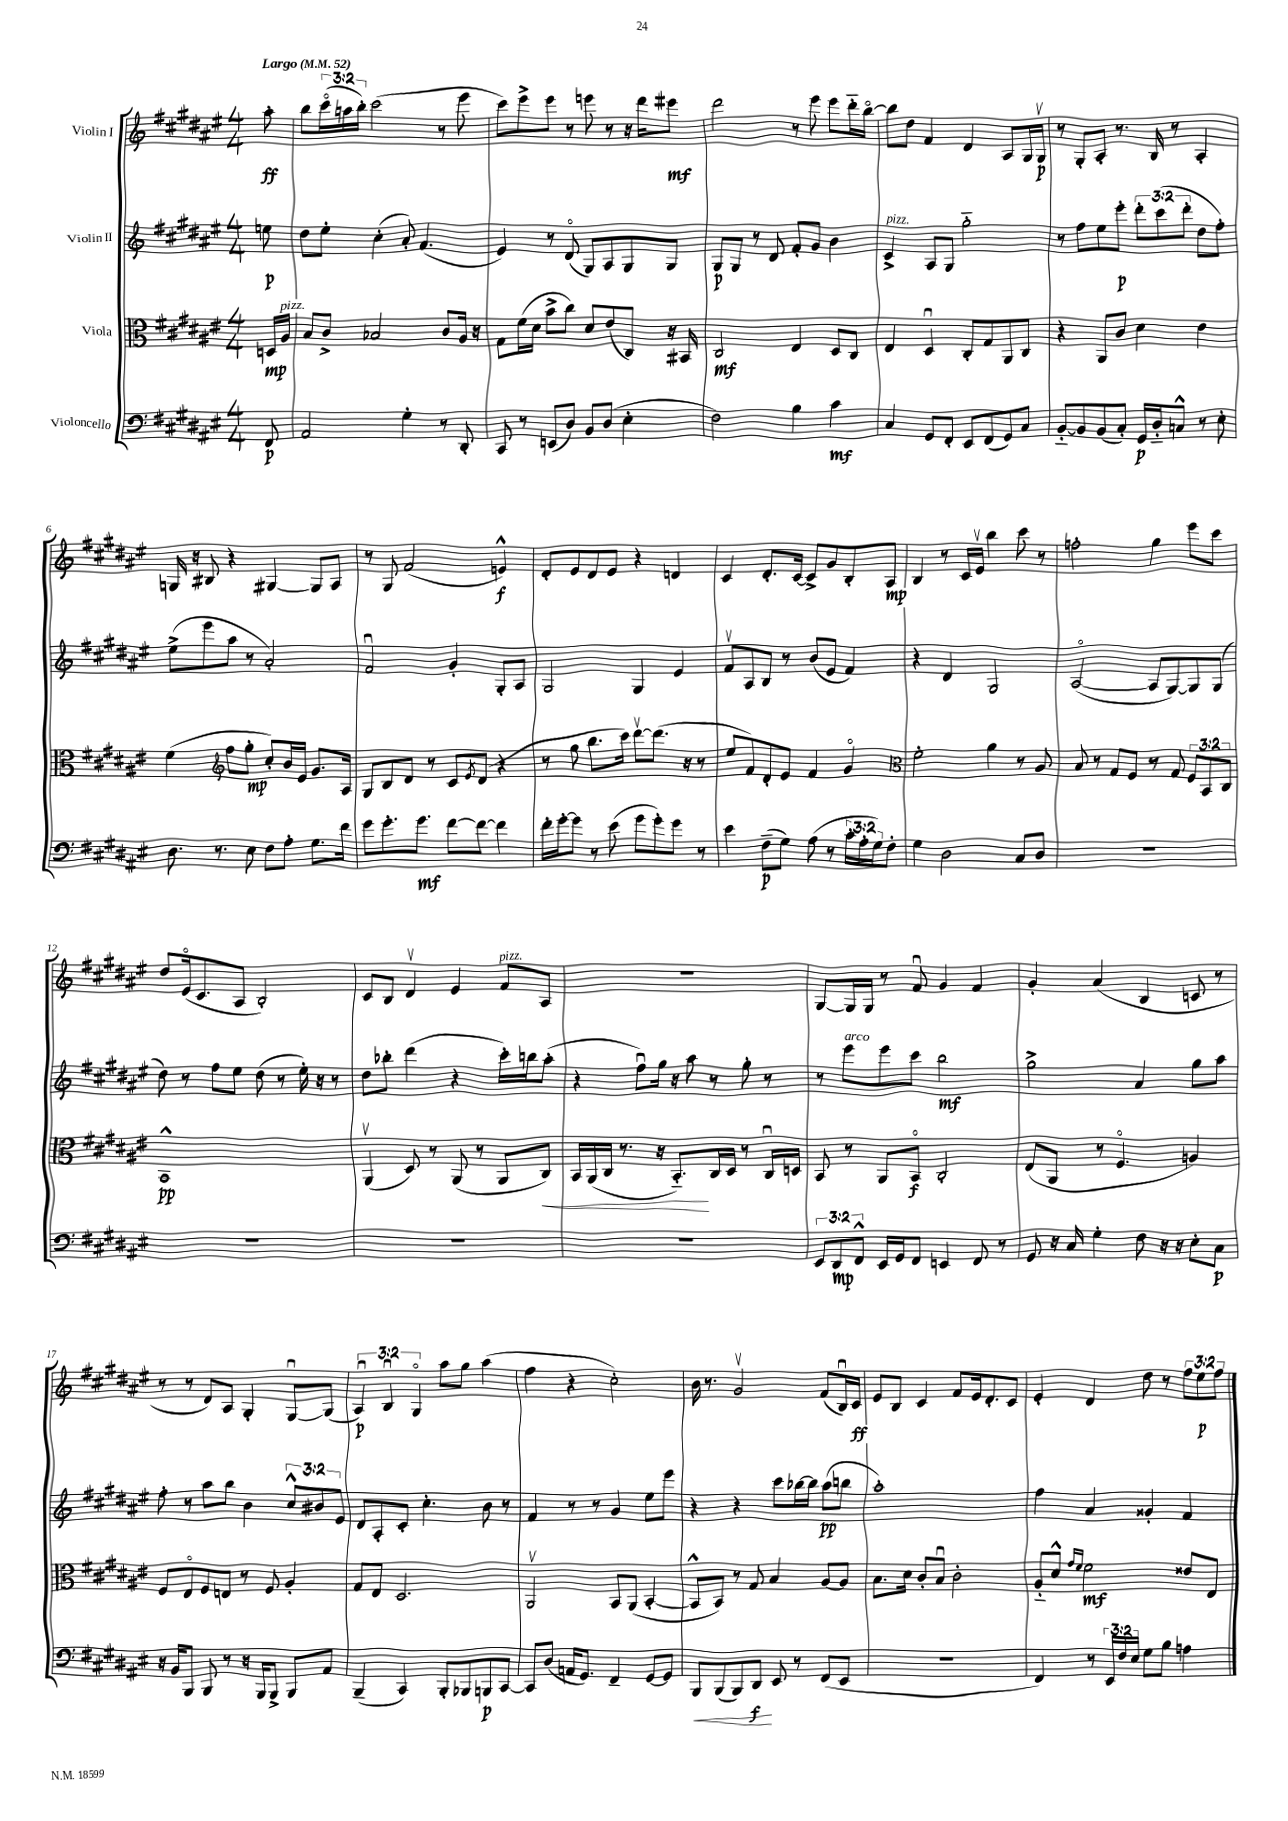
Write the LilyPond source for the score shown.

<<
\new StaffGroup <<
\new Staff = "s0" \with { instrumentName = "Violin I" } {
    \clef treble \key fis \major \numericTimeSignature \time 4/4 \override Staff.TupletNumber.text = #tuplet-number::calc-fraction-text \partial 8 \tempo "Largo" 4 = 52
    ais''8-.\ff |
    b''8 \tuplet 3/2 { cis'''16\flageolet( a''16 b''16-.) } cis'''2( r8 eis'''8 |
    cis'''8) eis'''8-> eis'''8 r8 e'''8 r8 r16 dis'''16 eis'''8\mf |
    dis'''2 r8 eis'''8 eis'''8 dis'''16-_ b''16~\flageolet |
    b''8 dis''8 fis'4 dis'4 ais8 gis16 gis16\upbow\p |
    r8 gis8-. ais8-. r8. b16 r8 ais4-. |
    g16 r16 bis8 r4 gis4~ gis8 ais8 |
    r8 gis8 fis'2( e'4-^\f) |
    dis'8-. eis'8 dis'8 eis'8 r4 d'4 |
    cis'4 dis'8.-. cis'16~ cis'8-> gis'8 b8-. ais8\mp |
    b4 r8 cis'16 eis'16\upbow b''4 cis'''8 r8 |
    f''2-. gis''4 eis'''8 cis'''8 |
    dis''8 eis'16\flageolet( cis'8. ais8 b2-.) |
    cis'8 b8 dis'4\upbow eis'4 fis'8^\markup { \italic "pizz." } ais8 |
    R1 |
    gis8~ gis16 gis16 r8 fis'8\downbow gis'4 fis'4 |
    gis'4-. ais'4( b4 c'8 r8 |
    r8 r8 dis'8) ais8 gis4-. gis8~\downbow gis8( |
    \tuplet 3/2 { ais4\downbow\p) b4\downbow gis4\flageolet } ais''8 gis''8 ais''4( |
    fis''4 r4 cis''2-.) |
    b'16 r8. gis'2\upbow fis'8( b16\downbow) cis'16\ff |
    eis'8 b8 cis'4 fis'8 eis'16 dis'8.-. cis'8 |
    eis'4-. dis'4 dis''8 r8 \tuplet 3/2 { fis''8 eis''8\p fis''8 } \bar "|." |
}
\new Staff = "s1" \with { instrumentName = "Violin II" } {
    \clef treble \key fis \major \numericTimeSignature \time 4/4 \override Staff.TupletNumber.text = #tuplet-number::calc-fraction-text \partial 8
    e''8\p |
    dis''8 eis''8-. cis''4-.( ais'8-.) fis'4.( |
    eis'4) r8 dis'8\flageolet( gis8) ais8 gis8 gis8 |
    gis8\p gis8 r8 dis'8 fis'8-. gis'8 b'4 |
    cis'4->^\markup { \italic "pizz." } ais8 gis8 gis''2-_ |
    r8 fis''8 eis''8 eis'''8-.\p \tuplet 3/2 { dis'''8-. cis'''8( dis'''8-. } dis''8 fis''8-.) |
    eis''8->( eis'''8 ais''8 r8 ais'2-.) |
    fis'2\downbow gis'4-. gis8-. ais8 |
    gis2 gis4 eis'4 |
    fis'8\upbow ais8 b8 r8 b'8( eis'8 fis'4) |
    r4 dis'4 gis2 |
    ais2~\flageolet( ais8 gis8~) gis8 gis8( |
    dis''8) r8 fis''8 eis''8 dis''8( r8 eis''16-.) r16 r8 |
    dis''8 bes''8-. dis'''4( r4 cis'''16-.) b''16 ais''8-.( |
    r4 fis''8\downbow) gis''16 r16 ais''8 r8 gis''8-. r8 |
    r8 eis'''8^\markup { \italic "arco" } eis'''8 cis'''8 b''2\mf |
    gis''2-> ais'4 gis''8 ais''8 |
    fis''8-. r8 ais''8 b''8 b'4 \tuplet 3/2 { cis''8-^ bis'8 eis'8 } |
    dis'8 ais8-. cis'8-. cis''4.-. b'8 r8 |
    fis'4 r8 r8 gis'4 eis''8 eis'''8 |
    r4 r4 cis'''8 bes''16~ bes''16 ais''8\pp( b''8 |
    ais''1-.) |
    fis''4 ais'4 gisis'4-. fis'4 \bar "|." |
}
\new Staff = "s2" \with { instrumentName = "Viola" } {
    \clef alto \key fis \major \numericTimeSignature \time 4/4 \override Staff.TupletNumber.text = #tuplet-number::calc-fraction-text \partial 8
    d16\mp ais16^\markup { \italic "pizz." } |
    b8 cis'8-> bes2 cis'8 ais16 r16 |
    gis8 fis'16( dis'16 b'8-> cis''8) dis'8 eis'8( cis8) r16 bis,16 |
    cis2\mf eis4 dis8 cis8 |
    eis4 dis4\downbow cis8-. gis8 ais,8 cis8 |
    r4 ais,8 cis'8 dis'4 eis'4 |
    fis'4( \clef treble fis''8 gis''8-.\mp cis''8-.) b'16 eis'16 gis'8. ais16 |
    gis8 b8 dis'8 r8 cis'8 \acciaccatura { eis'8 } dis'8( r4 |
    r8 gis''8 b''8. cis'''16) dis'''8~\upbow dis'''8.( r16 r8 |
    eis''8 fis'8) dis'8-. eis'8 fis'4 gis'4\flageolet |
    \clef alto fis'2-. ais'4 r8 ais8 |
    b8 r8 gis8 fis8 r8 gis8 \tuplet 3/2 { fis8 b,8 cis8 } |
    b,1-^\pp |
    ais,4\upbow( dis8) r8 ais,8( r8 ais,8 cis8\<) |
    b,16 ais,16( cis16 r8. r16 b,8.-_\!) cis16 dis16 r8 cis16\downbow d16 |
    b,8 r8 ais,8 b,8\flageolet\f cis2-. |
    eis8( ais,8 r8 fis4.\flageolet a4) |
    fis8 eis8\flageolet fis8 e8 r8 fis8 ais4-. |
    gis8 eis8 dis2. |
    ais,2\upbow b,8 ais,8( b,4~-. |
    b,8-^ b,8) r8 gis8 b4 ais8~ ais8 |
    b8. dis'16 cis'8-. b8\downbow cis'2-. |
    ais8-_ dis'8-^ \grace { gis'16 fis'16 } fis'2\mf eisis'8 eis8 \bar "|." |
}
\new Staff = "s3" \with { instrumentName = "Violoncello" } {
    \clef bass \key fis \major \numericTimeSignature \time 4/4 \override Staff.TupletNumber.text = #tuplet-number::calc-fraction-text \partial 8
    fis,8\p |
    ais,2 gis4-. r8 dis,8-. |
    cis,8 r8 e,8( dis8) b,8 dis8( eis4-. |
    fis2) b4 cis'4\mf |
    cis4 gis,8 fis,8-. eis,8 fis,8( gis,8) cis8 |
    b,8~-_ b,8 b,8( cis8-.) gis,16\p dis16-_ c8-^ r8 eis8-. |
    dis8. r8. eis8 fis8 ais8-. gis8. fis'16 |
    gis'8 gis'8.-. gis'8.\mf fis'8~ fis'8~ fis'4 |
    fis'16-. gis'16~-. gis'8 r8 eis'8( gis'8 gis'8-.) gis'8 r8 |
    eis'4 fis8--\p( gis8) ais8( r8 \tuplet 3/2 { cis'16-. ais16-. gis16) } fis8-. |
    gis4 dis2 cis8 dis8 |
    R1 |
    R1 |
    R1 |
    R1 |
    \tuplet 3/2 { eis,8 dis,8\mp fis,8-^ } eis,16 gis,16 fis,8 e,4 fis,8 r8 |
    gis,8 r16 cis16 gis4-. fis8 r16 r16 eis8-. cis8\p |
    r16 b,16 b,,8 b,,8 r8 r16 b,,16 b,,8-> b,,8 ais,8 |
    b,,4--( cis,4) b,,8-. bes,,8 b,,8\p cis,8~ |
    cis,8 dis8( a,16 gis,8.) fis,4-- gis,8~ gis,8 |
    b,,8\< b,,8( b,,8) dis,8\f\! eis,8 r8 fis,8( eis,8 |
    R1 |
    fis,4) r8 \tuplet 3/2 { eis,16 fis16 eis16 } gis8 b8 a4 \bar "|." |
}
>>
>>
